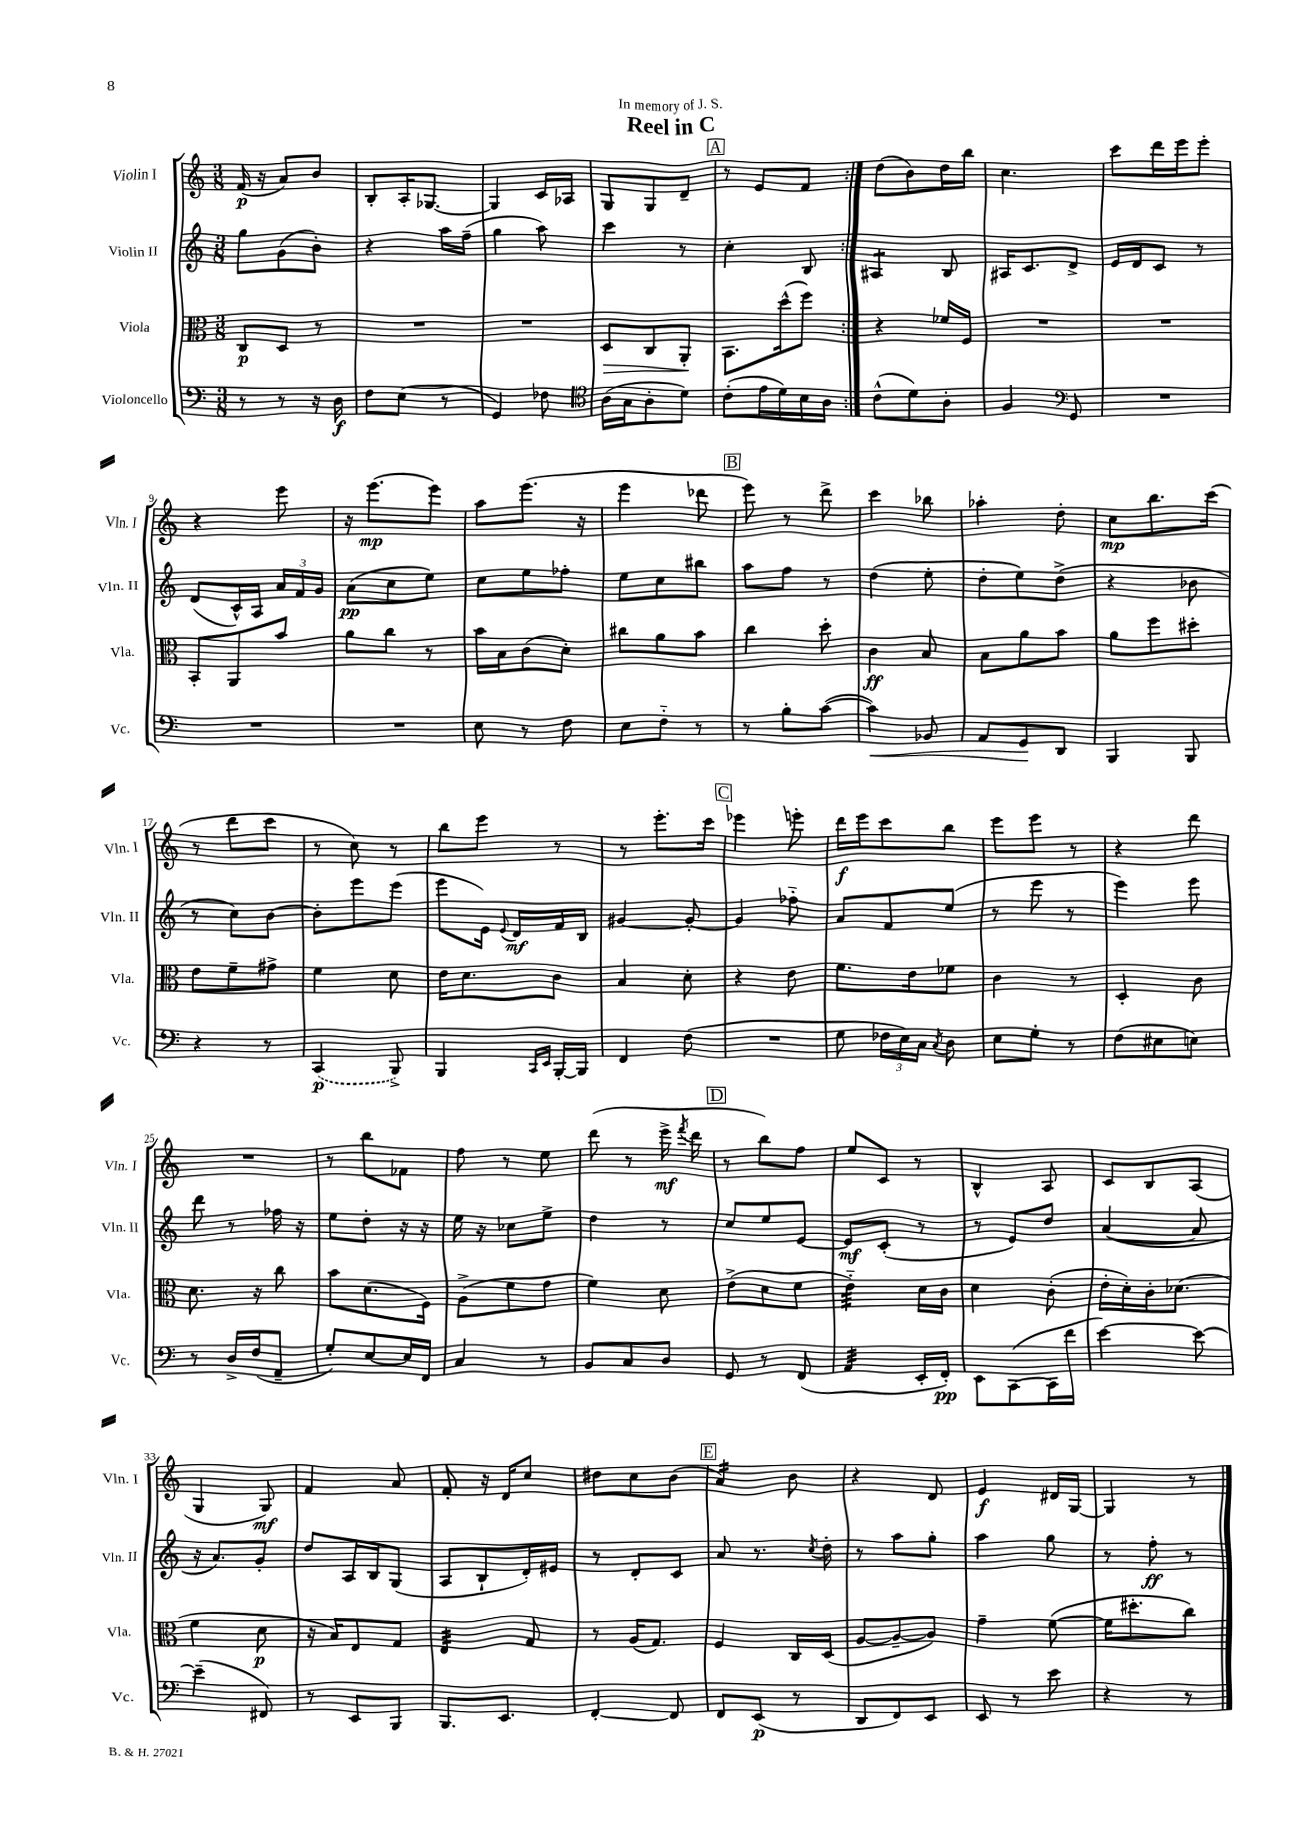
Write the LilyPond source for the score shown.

\header { title = "Reel in C" dedication = "In memory of J. S." }
<<
\new StaffGroup <<
\new Staff = "s0" \with { instrumentName = "Violin I" shortInstrumentName = "Vln. I" } {
    \clef treble \key c \major \numericTimeSignature \time 3/8
    \autoBeamOff \repeat volta 2 { f'16\p( r16 a'8[) b'8] |
    b8[-. a16-. ges8.]~ |
    ges4 c'16[ aes16] |
    g8[ g8 d'8]-- |
    \mark \markup { \box "A" } r8 e'8[ f'8] | }
    d''8[( b'8) d''16 b''16] |
    c''4. |
    c'''8[ d'''16 e'''16 e'''8]-. |
    r4 e'''8 |
    r16 e'''8.[~\mp e'''8] |
    a''8[ e'''8.]( r16 |
    e'''4 des'''8 |
    \mark \markup { \box "B" } e'''8) r8 d'''8-> |
    c'''4 bes''8 |
    aes''4-. d''8-. |
    c''8[\mp b''8. c'''16]( |
    r8 d'''8[ c'''8] |
    r8 c''8) r8 |
    b''8[ e'''8] r8 |
    r8 e'''8.[-. c'''16] |
    \mark \markup { \box "C" } ees'''4 e'''8-. |
    d'''16[\f e'''16 c'''8 b''8] |
    e'''8[ e'''8] r8 |
    r4 d'''8 |
    R4. |
    r8 b''8[ fes'8] |
    f''8 r8 e''8 |
    d'''8( r8 e'''16->\mf \acciaccatura { f'''8 } d'''16 |
    \mark \markup { \box "D" } r8 b''8[) f''8] |
    e''8[ c'8] r8 |
    b4-^ a8 |
    c'8[ b8 a8]( |
    g4 g8\mf) |
    f'4 a'8 |
    f'8-. r16 d'16[ c''8] |
    dis''8[ c''8 b'8]( |
    \mark \markup { \box "E" } a'4:16) b'8 |
    r4 d'8 |
    e'4\f dis'16[ g16]~ |
    g4 r8 \bar "|." |
}
\new Staff = "s1" \with { instrumentName = "Violin II" shortInstrumentName = "Vln. II" } {
    \clef treble \key c \major \numericTimeSignature \time 3/8
    \autoBeamOff \repeat volta 2 { g''8[ g'8( b'8]-.) |
    r4 a''16[ f''16]--( |
    g''4 a''8) |
    c'''4 r8 |
    \mark \markup { \box "A" } c''4-. b8 | }
    ais4:8 b8 |
    ais16[ c'8. d'8]-> |
    e'16[ d'16 c'8] r8 |
    d'8[( c'16-^) a16] \tuplet 3/2 { a'16[ f'16 g'16] } |
    a'8[\pp( c''8 e''8]) |
    c''8[ e''8 fes''8]-. |
    e''8[ c''8 bis''8] |
    \mark \markup { \box "B" } a''8[ f''8] r8 |
    d''4( e''8-. |
    d''8[-. e''8) d''8]->( |
    r4 bes'8 |
    r8 c''8[) b'8]~ |
    b'8[-. e'''8 e'''8]( |
    e'''8[ e'16]) \appoggiatura { e'8 } d'16[\mf f'16 b16] |
    gis'4~ gis'8~-. |
    \mark \markup { \box "C" } gis'4 fes''8-_ |
    a'8[ f'8 e''8]( |
    r8 e'''8 r8 |
    e'''4) e'''8 |
    d'''8 r8 fes''16 r16 |
    e''8[ d''8]-. r16 r16 |
    e''16 r16 ces''8[ e''8]-> |
    d''4 r8 |
    \mark \markup { \box "D" } c''8[ e''8 e'8]~ |
    e'8[\mf c'8]-.( r8 |
    r8 e'8[) d''8] |
    a'4~( a'8 |
    r16 a'8.[) g'8]-. |
    d''8[ a16 b16 g8]( |
    a8[ b8-! d'16-.) eis'16] |
    r8 d'8[-. c'8] |
    \mark \markup { \box "E" } a'8 r8. \acciaccatura { c''8 } d''16-. |
    r8 a''8[ g''8]-. |
    a''4 g''8 |
    r8 f''8-.\ff r8 \bar "|." |
}
\new Staff = "s2" \with { instrumentName = "Viola" shortInstrumentName = "Vla." } {
    \clef alto \key c \major \numericTimeSignature \time 3/8
    \autoBeamOff \repeat volta 2 { c8[\p d8] r8 |
    R4. |
    R4. |
    d8[\> c8 a,8]-.\! |
    \mark \markup { \box "A" } b,8.[ d''16-^( f''8]) | }
    r4 fes'16[ f16] |
    R4. |
    R4. |
    b,8[-. a,8 b'8] |
    a'8[ c''8] r8 |
    b'16[ b16 c'8( d'8]-.) |
    cis''8[ a'8 b'8] |
    \mark \markup { \box "B" } c''4 d''8-. |
    c'4\ff b8 |
    b8[ a'8 b'8] |
    a'8[ f''8 dis''8]-. |
    e'8[ f'8-- gis'8]-> |
    f'4 d'8 |
    e'16[ d'8. c'8] |
    b4 d'8-. |
    \mark \markup { \box "C" } r4 e'8 |
    f'8.[ e'16 fes'8] |
    c'4 r8 |
    d4-. c'8 |
    d'8. r16 c''8 |
    b'8[ d'8.( f16]) |
    a8[->( f'8 g'8] |
    f'4) d'8 |
    \mark \markup { \box "D" } e'8[->( d'8 f'8] |
    e'4:32-_) d'16[ c'16] |
    d'4 c'8-.( |
    e'16[-. d'16-.) c'16-. des'8.]( |
    f'4 d'8\p |
    r16 b16[) e8 g8] |
    e4:32 g8 |
    r8 a16[( g8.]) |
    \mark \markup { \box "E" } f4 c16[ d16]( |
    a8[~ a8~-- a8]) |
    g'4-- f'8~( |
    f'16[ dis''8.-. c''8]) \bar "|." |
}
\new Staff = "s3" \with { instrumentName = "Violoncello" shortInstrumentName = "Vc." } {
    \clef bass \key c \major \numericTimeSignature \time 3/8
    \autoBeamOff \repeat volta 2 { r8 r8 r16 d16\f |
    f8[ e8]( r8 |
    g,4) fes8 |
    \clef tenor a16[( g16 a8-. d'8]) |
    \mark \markup { \box "A" } c'8[-.( e'16 d'16) b16 a16] | }
    c'8[-^( d'8) a8]-. |
    f4 \clef bass g,8 |
    R4. |
    R4. |
    R4. |
    e8 r8 f8 |
    e8[ f8]-_ r8 |
    \mark \markup { \box "B" } r8 b8[-. c'8]~( |
    c'4\<) bes,8 |
    a,8[ g,8\! d,8] |
    b,,4 b,,8 |
    r4 r8 |
    \once \slurDashed c,4\p( b,,8->) |
    b,,4 \grace { c,16[ e,16] } b,,16[~-. b,,16] |
    f,4 f8( |
    \mark \markup { \box "C" } R4. |
    g8 \tuplet 3/2 { fes16[ e16) c16] } \acciaccatura { c8 } d8 |
    e8[ g8]-. r8 |
    f8[( eis8 e8]) |
    r8 d16[-> f16( a,8]-- |
    g8[-.) e8~ e16 f,16] |
    c4 r8 |
    b,8[ c8 d8] |
    \mark \markup { \box "D" } g,8 r8 f,8( |
    a,4:32 e,16[-. f,16]-.\pp) |
    e,8[ c,8~( c,16 f'16] |
    e'4~) e'8~ |
    e'4--( fis,8) |
    r8 e,8[ b,,8] |
    b,,8.[ e,8.] |
    f,4~-. f,8 |
    \mark \markup { \box "E" } f,8[ e,8]\p( r8 |
    d,8[ f,8) e,8] |
    e,8 r8 e'8 |
    r4 r8 \bar "|." |
}
>>
>>
